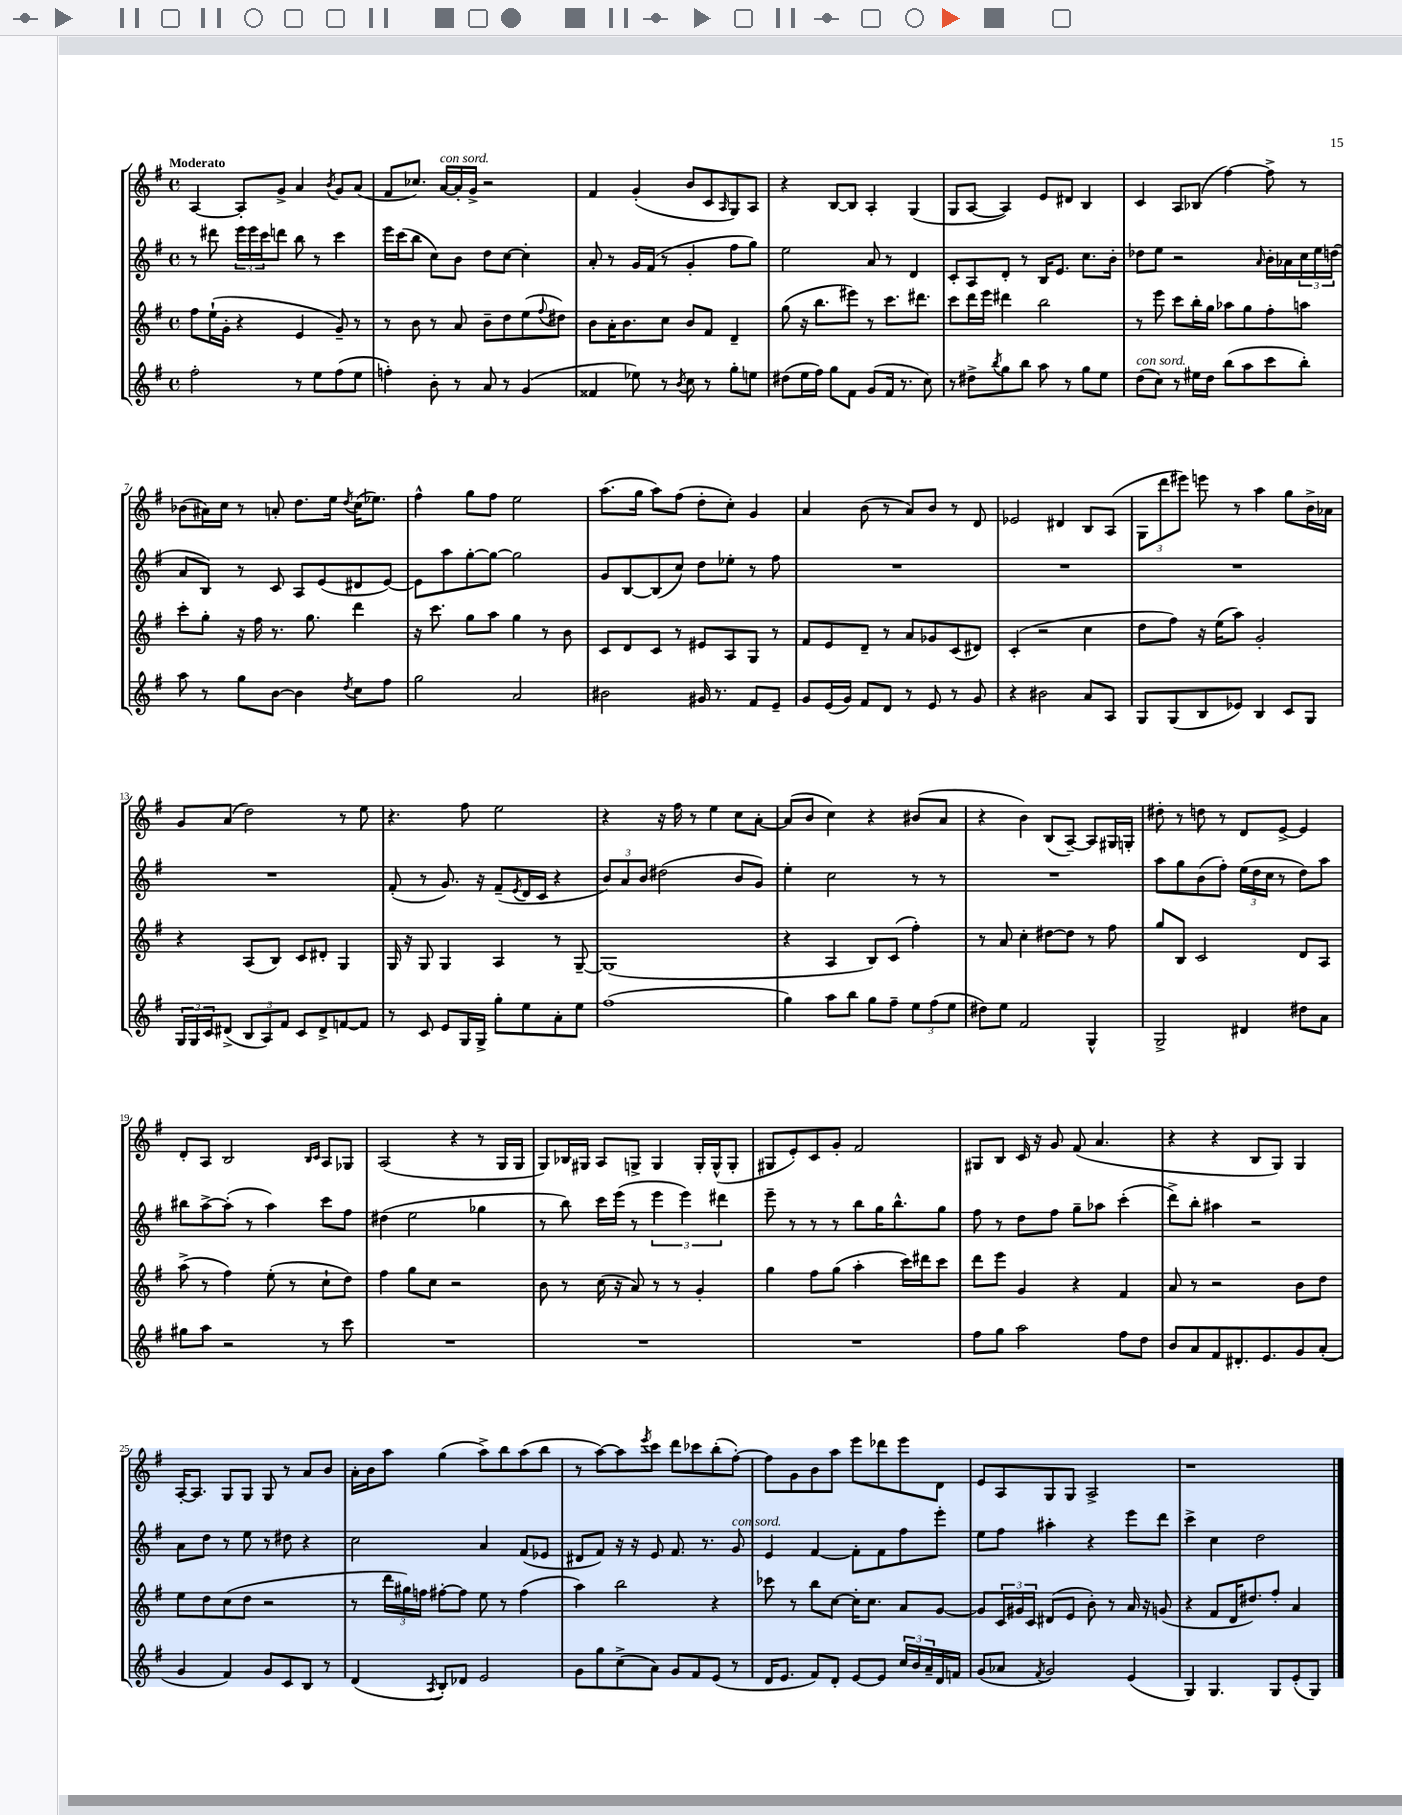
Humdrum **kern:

**kern	**kern	**kern	**kern
*part4	*part3	*part2	*part1
*staff4	*staff3	*staff2	*staff1
*clefG2	*clefG2	*clefG2	*clefG2
*k[f#]	*k[f#]	*k[f#]	*k[f#]
*M4/4	*M4/4	*M4/4	*M4/4
*met(c)	*met(c)	*met(c)	*met(c)
=1	=1	=1	=1
!	!	!	!LO:TX:a:B:t=Moderato
2ff#'\	8ff#\L	8r	[4A/
.	(16ee`\L	8ddd#X\	.
.	16g'\JJ	.	.
.	4r	24eee\LL	8A'/L]
.	.	24eee\	.
.	.	24ccc\J	.
.	.	8dddn\J	8g^/J
8r	4e/	8bb\	4a/
8ee\L	.	8r	.
.	.	.	8qb/
(8ff#\	8g~/)	4ccc\	8g/L
8ee\J	8r	.	(8a/J
=2	=2	=2	=2
4ffn'\)	8r	16eee\LL	8f#/L
.	.	(16ccc\J	.
.	8b\	8bb\J	8.cc-X/J)
8b'\	8r	8cc\L)	.
!	!	!	!LO:TX:a:i:t=con sord.
.	.	.	[16a/LL
8r	8a/	8b\J	16a'/]
.	.	.	16g^/JJ
8a/	8b~\L	8dd\L	2r
8r	8dd\	[8cc\J	.
(4g/	(8ee\	4cc'\]	.
.	8qqff#/	.	.
.	8dd#X\J)	.	.
=3	=3	=3	=3
4f##X/	8b\L	8a'/	4f#/
.	16a'\K	8r	.
.	8.b\	.	.
8ee-X\)	.	16g/LL	(4g'/
.	.	(16f#/JJ	.
8r	8cc\J	8r	.
8qb/	.	.	.
8cc\	8b/L	4g'/	8b/L
8r	8f#/J	.	8c/
.	.	.	16qqA/
8gg'\L	4d~/	8ff#\L	8G/)
8een\J	.	8gg\J)	8A/J
=4	=4	=4	=4
(8dd#X\L	(8gg\	2ee\	4r
16ee\L	16r	.	.
16ff#\JJ)	8.bb\L	.	.
8gg\L	.	.	[8B/L
8f#\J	8eee#X\J)	.	8B/J]
(8g/L	8r	8a/	4A'/
16f#/Jk	8.ccc\L	8r	.
8.r	.	.	.
.	.	4d/	(4G/
.	8.ddd#X\J	.	.
8cc\)	.	.	.
=5	=5	=5	=5
8r	8ccc\L	8c'/L	8G/L
8dd#X^\L	16ddd\L	8A/	[8A/J
.	16eee\JJ	.	.
8qbb/	.	.	.
8gg\	4ddd#X\	8d'/J	4A/])
8bb\J	.	8r	.
8aa\	2bb\	16B/KL	8e/L
.	.	8.e/J	.
8r	.	.	8d#X/J
8gg\L	.	8.cc\L	4B/
8ee\J	.	.	.
.	.	16b'\Jk	.
=6	=6	=6	=6
!LO:TX:a:i:t=con sord.	!	!	!
(8dd\L	8r	8dd-X\L	4c/
8cc\J)	8eee\	8ee\J	.
8r	8ccc\L	2r	8A/L
16ee#X\LL	16bb'\L	.	(8B-X/J
16dd\JJ	16gg\JJ	.	.
(8bb\L	8aa-X\L	.	[4ff#\)
8aa\	8gg\	.	.
.	.	16qqa/	.
8ccc\	8ff#'\	16b'\LL	8ff#^\]
.	.	16a-X\	.
8bb'\J)	8aan\J	24cc\	8r
.	.	24ee\	.
.	.	(24ddn\JJ	.
!!LO:LB:g=z
=7	=7	=7	=7
8aa\	8ccc'\L	8a/L	(8b-X\L
8r	8gg'\J	8B/J)	16a#X\L)
.	.	.	16cc\JJ
8gg\L	16r	8r	8r
.	16ff#\	.	.
[8b\J	8.r	8c/	8an'/
4b\]	.	8A/L	8.dd\L
.	8.gg\	.	.
.	.	(8e/	.
.	.	.	16ee\Jk
8qdd/	.	.	8qdd/
8cc\L	4ddd\	8d#X/	(16cc\KL
.	.	.	8.ee-X\J)
8ff#\J	.	[8e/J)	.
=8	=8	=8	=8
2gg\	16r	8e\L]	4ff#^^\
.	8.ccc\	.	.
.	.	8aa\	.
.	8gg\L	[8gg'\	8gg\L
.	8aa\J	8gg\J_	8ff#\J
2a/	4gg\	2gg\]	2ee\
.	8r	.	.
.	8b\	.	.
=9	=9	=9	=9
2b#X\	8c/L	8g/L	(8.aa\L
.	8d/	[8B/	.
.	.	.	16gg\Jk
.	8c/J	(8B/]	8aa\L)
.	8r	8cc/J)	(8ff#\J
16g#X/	8e#X/L	8dd\L	8dd'\L
8.r	.	.	.
.	8A/	8ee-X'\J	8cc'\J)
8f#/L	8G/J	8r	4g/
8e~/J	8r	8ff#\	.
=10	=10	=10	=10
8g/L	8f#/L	1r	4a/
(16e/L	8e/	.	.
16g/JJ)	.	.	.
8f#/L	8d~/J	.	(8b\
8d/J	8r	.	8r
8r	8a/L	.	8a/L)
8e/	8g-X/	.	8b/J
8r	(8c/	.	8r
8g/	8d#X/J)	.	8d/
=11	=11	=11	=11
4r	(4c'/	1r	2e-X/
2b#X\	2r	.	.
.	.	.	4d#X/
8a/L	4cc\	.	8B/L
8A/J	.	.	(8A/J
=12	=12	=12	=12
8G/L	8dd\L	1r	12G\L
.	.	.	12ddd\
(8G/	8ff#\J)	.	.
.	.	.	12eee#X\J)
8B/	16r	.	8eeen\
.	(16ee\KL	.	.
8e-X/J)	8aa\J)	.	8r
4B/	2g'/	.	4aa\
8c/L	.	.	8gg\L
8G/J	.	.	16b^\L
.	.	.	16a-X\JJ
!!LO:LB:g=z
=13	=13	=13	=13
24G/LL	4r	1r	8g/L
24G/	.	.	.
24c/J	.	.	.
(8d#X^/J	.	.	(8a/J
12B/L	(8A/L	.	2dd\)
12A/)	.	.	.
.	8B/J)	.	.
12f#/J	.	.	.
8c/L	8c/L	.	.
8d#^/	8d#X'/J	.	.
[8fn/	4G/	.	8r
8f/J]	.	.	8ee\
=14	=14	=14	=14
8r	16G/	(8f#'/	4.r
.	16r	.	.
8c/	8G/	8r	.
8e/L	4G/	8.g/)	.
16G/L	.	.	8ff#\
16G^/JJ	.	16r	.
8gg'\L	4A/	(8f#~/L	2ee\
.	.	8qe/	.
8ee\	.	16d/L	.
.	.	16c/JJ	.
8a'\	8r	4r	.
8ee\J	[8G~/	.	.
=15	=15	=15	=15
(1ff#	(1G]	12b/L)	4r
.	.	12a/	.
.	.	12b/J	.
.	.	(2dd#X\	16r
.	.	.	16ff#\
.	.	.	8r
.	.	.	4ee\
.	.	8b/L	8cc\L
.	.	8g/J)	[8a'\J
=16	=16	=16	=16
4gg\)	4r	4ee'\	(8a/L]
.	.	.	8b/J
8aa\L	4A/	2cc\	4cc\)
8bb\J	.	.	.
8gg\L	8B/L)	.	4r
8ff#~\J	(8c/J	.	.
12ee\L	4ff#'\)	8r	(8b#X/L
(12ff#\	.	.	.
.	.	8r	8a/J
12ee\J	.	.	.
=17	=17	=17	=17
8dd#X\L)	8r	1r	4r
8ee\J	8a/	.	.
2f#/	4cc'\	.	4b\)
.	[8dd#X\L	.	(8B/L
.	8dd#\J]	.	[8A~/J)
4G^^/	8r	.	8A/L]
.	8ff#\	.	16G#X/L
.	.	.	16Gn'/JJ
=18	=18	=18	=18
2G^/	8gg/L	8aa\L	8dd#X'\
.	8B/J	8gg\	8r
.	2c/	(8b\	8ddn\
.	.	8ff#'\J)	8r
4d#X/	.	(24ee\LL	8d/L
.	.	24dd\	.
.	.	24cc\JJ	.
.	.	8r	[8e^/J
8dd#X\L	8d/L	8dd\L)	4e/]
8a\J	8A/J	8aa\J	.
!!LO:LB:g=z
=19	=19	=19	=19
8gg#X\L	(8aa^\	8bb#X\L	8d'/L
8aa\J	8r	[8aa^\	8A/J
2r	4ff#\)	(8aa'\J]	2B/
.	.	8r	.
.	(8ee'\	4aa\)	.
.	8r	.	.
.	.	.	16qqB/LL
.	.	.	16qqc/JJ
8r	8cc`\L	8ccc\L	8A/L
8ccc\	8dd\J)	8ff#\J	8G-X/J
=20	=20	=20	=20
1r	4ff#\	(4dd#X\	(2A/
.	8gg\L	2ee\	.
.	8cc\J	.	.
.	2r	.	4r
.	.	4gg-X\	8r
.	.	.	16G/LL
.	.	.	16G/JJ
=21	=21	=21	=21
1r	8b\	8r	8G/L)
.	8r	8bb\)	16B-X/L
.	.	.	16G#X/JJ
.	(16cc\	16ccc\LL	8A/L
.	16r	(16eee\JJ	.
.	8a/)	8r	8Gn^/J
.	8r	6eee\	4G/
.	8r	.	.
.	.	6eee\)	.
.	4g'/	.	16G'/LL
.	.	.	(16G^^/J
.	.	6ddd#X\	.
.	.	.	8G'/J
=22	=22	=22	=22
1r	4gg\	8eee~\	8G#X/L
.	.	8r	8e'/)
.	8ff#\L	8r	8c/
.	(8gg\J	8r	8g'/J
.	4aa'\	8bb\L	2f#/
.	.	16gg\K	.
.	.	8.bb^^\	.
.	16ccc\LL)	.	.
.	16ddd#X\J	.	.
.	8ccc\J	8gg\J	.
=23	=23	=23	=23
8ff#\L	8ddd\L	8ff#\	8G#X/L
8gg\J	8eee\J	8r	8B/J
2aa\	4g/	8dd\L	16c/
.	.	.	16r
.	.	8ff#\J	8g/
.	4r	8gg~\L	(8f#/
.	.	8aa-X\J	4.a/
8ff#\L	4f#/	(4ccc'\	.
8dd\J	.	.	.
=24	=24	=24	=24
8b/L	8a/	8ddd^\L)	4r
8a/	8r	8bb'\J	.
8f#/	2r	4aa#X\	4r
8.d#X'/	.	.	.
.	.	2r	8B/L
8.e/	.	.	.
.	.	.	8G/J)
8g/	8b\L	.	4G/
(8a'/J	8dd\J	.	.
!!LO:LB:g=z
=25	=25	=25	=25
4g/	8ee\L	8a\L	[16A'/KL
.	.	.	8.A/J]
.	8dd\	8dd\J	.
4f#/)	(8cc\	8r	8G/L
.	8dd\J	8ee\	8G/J
8g/L	2r	8r	8G/
8c/	.	8dd#X\	8r
8B/J	.	4r	8a/L
8r	.	.	8b/J
=26	=26	=26	=26
(4d/	8r	2cc\	16a'\LL
.	.	.	16b\J
.	24ddd\LL	.	8aa\J
.	24gg#X\)	.	.
.	24ffn\JJ	.	.
8qA/	.	.	.
8B'/L)	[8ff#X'\L	.	(4gg\
8d-X/J	8ff#\J]	.	.
2e/	8ee\	4a/	8aa^\L)
.	8r	.	8bb\
.	(4ff#\	(8f#/L	(8aa\
.	.	8e-X/J	8bb\J
=27	=27	=27	=27
8g\L	4aa\)	8d#X/L	8r
8gg\	.	8f#/J)	[8aa\L)
(8cc^\	2bb\	16r	8aa\]
.	.	16r	.
.	.	.	8qeee/
8a\J)	.	8e/	8ccc\J
8g/L	.	8.f#/	8ddd\L
8f#/	.	.	8ccc-X\
.	.	8.r	.
(8e/J	4r	.	(8bb'\
!	!	!LO:TX:a:i:t=con sord.	!
8r	.	8g/	[8ff#'\J)
=28	=28	=28	=28
16d/KL	8ccc-X\	4e/	8ff#\L]
8.e/J	.	.	.
.	8r	.	8g\
8f#/L)	8bb\L	[4f#/	8b\
8d'/J	[8cc\J	.	8aa\J
[8e/L	16cc'\KL]	8f#'\L]	8eee\L
.	8.cc\J	.	.
8e/J]	.	8f#\	8ddd-X\
24cc/LL	8a/L	8ff#\	8eee\
24b/	.	.	.
24a~/	.	.	.
16d/	[8g/J	8eee'\J	8d\J
16fn/JJ	.	.	.
=29	=29	=29	=29
(8g/L	8g/L]	8ee\L	8e/L
8a-X/J	24c/L	8ff#\J	8A/
.	24g#X/	.	.
.	24c/JJ	.	.
8qf#/	.	.	.
2g/)	(8d#X/L	4aa#X'\	8G/
.	8e/J	.	8G/J
.	8b'\)	4r	2A^/
.	8r	.	.
(4e/	16a/	8eee\L	.
.	16r	.	.
.	(8gn/	8ddd\J	.
=30	=30	=30	=30
4G/)	4r	4ccc^\	1r
4.G/	8f#/L	4cc\	.
.	16d/K	.	.
.	8.dd#X/)	.	.
.	.	2dd\	.
8G/L	8ff#'/J	.	.
(8e'/	4a/	.	.
8G/J)	.	.	.
==	==	==	==
*-	*-	*-	*-
